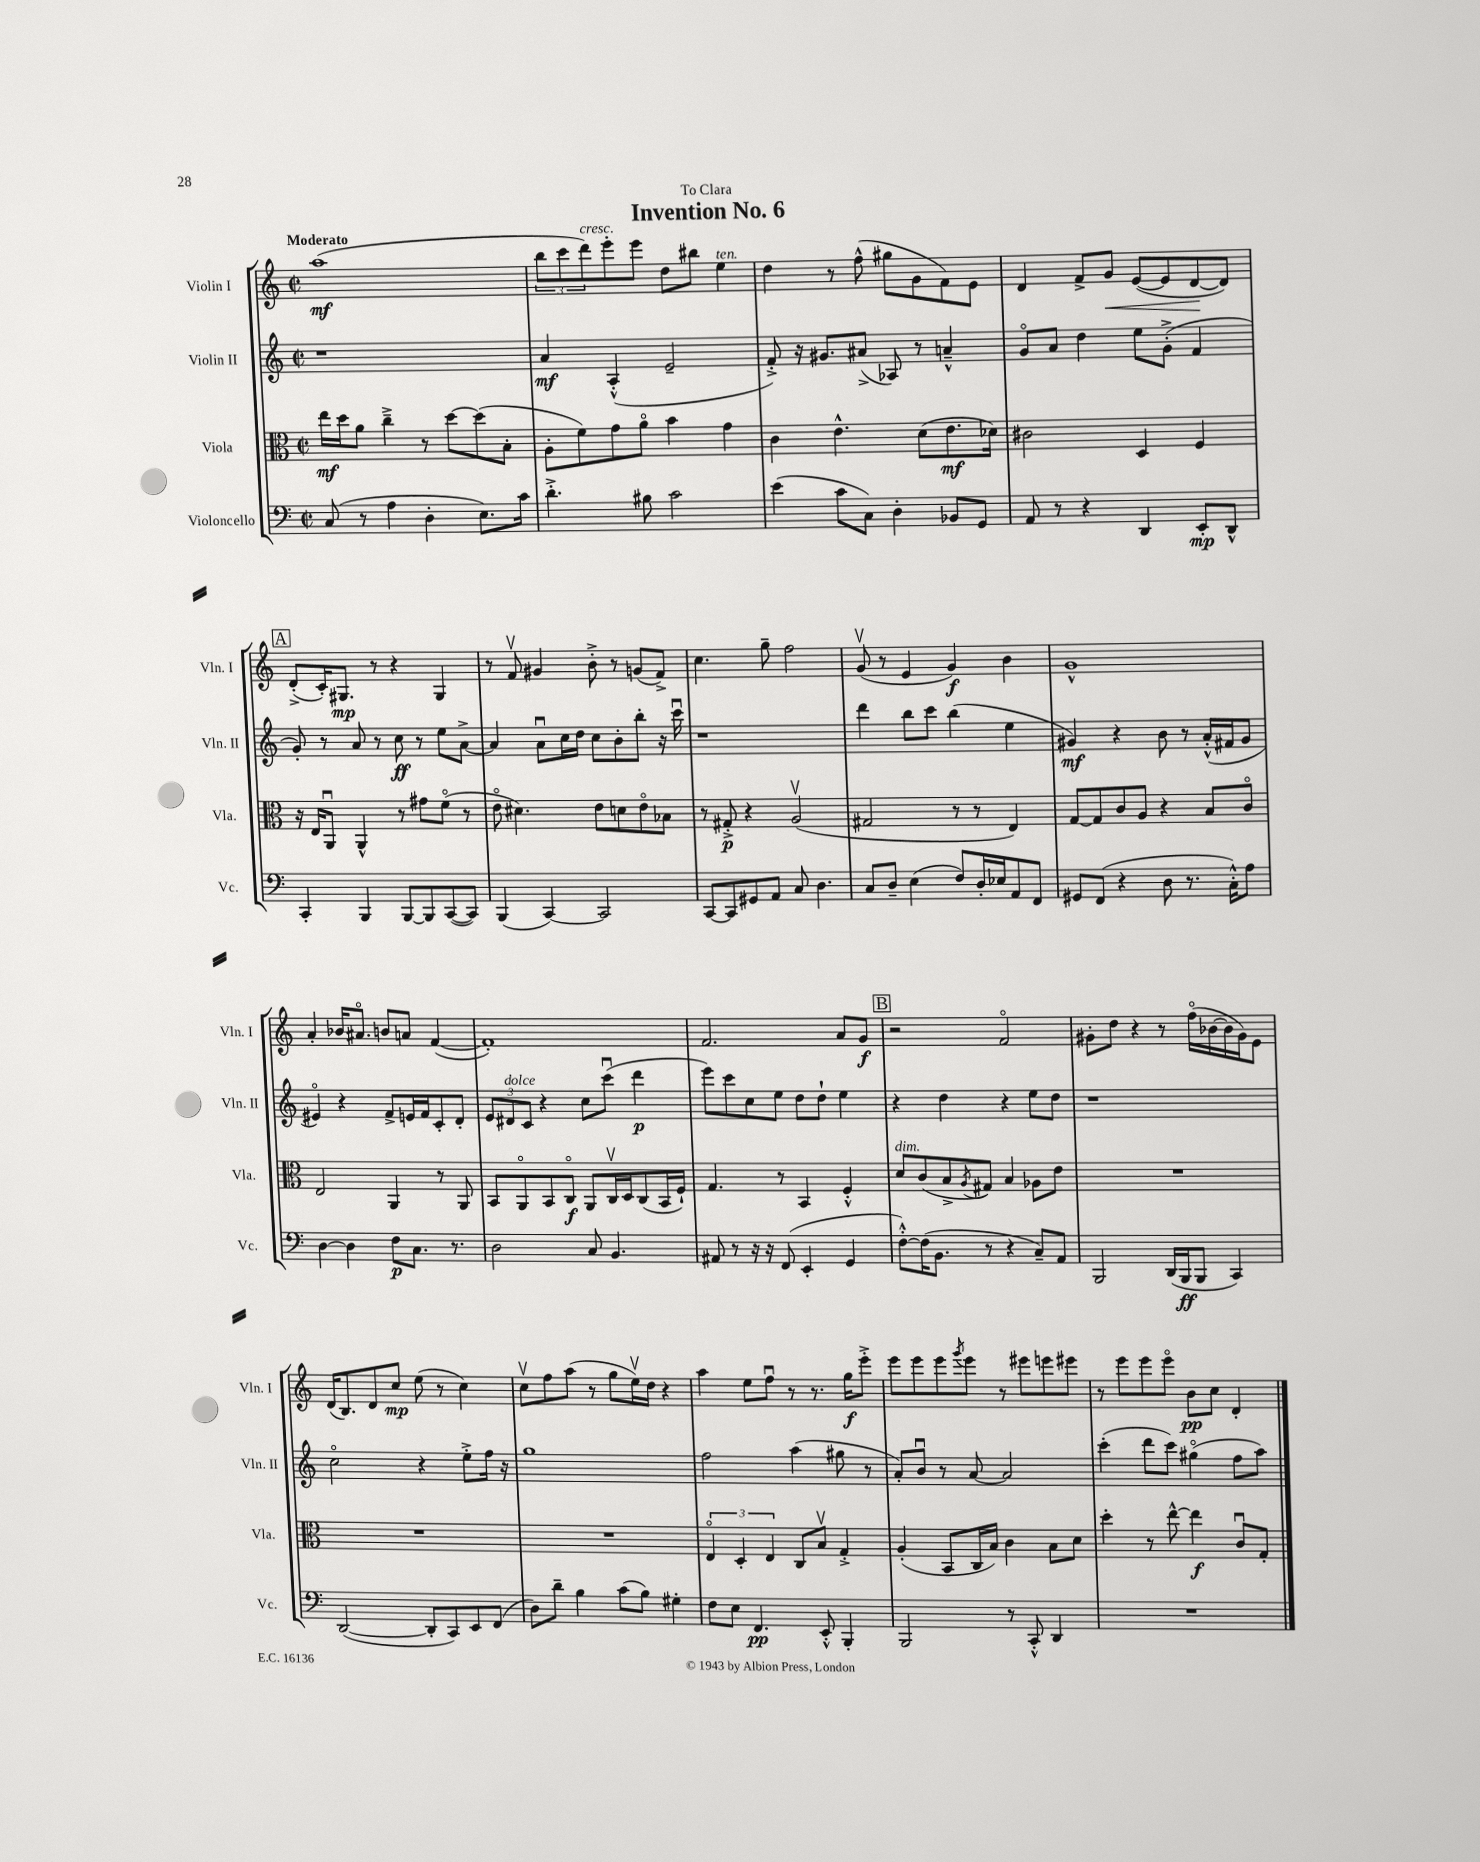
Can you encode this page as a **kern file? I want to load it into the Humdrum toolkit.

**kern	**dynam	**kern	**dynam	**kern	**dynam	**kern	**dynam
*part4	*part4	*part3	*part3	*part2	*part2	*part1	*part1
*staff4	*staff4	*staff3	*staff3	*staff2	*staff2	*staff1	*staff1
*I"Violoncello	*	*I"Viola	*	*I"Violin II	*	*I"Violin I	*
*I'Vc.	*	*I'Vla.	*	*I'Vln. II	*	*I'Vln. I	*
*clefF4	*	*clefC3	*	*clefG2	*	*clefG2	*
*k[]	*	*k[]	*	*k[]	*	*k[]	*
*M2/2	*	*M2/2	*	*M2/2	*	*M2/2	*
*met(c|)	*	*met(c|)	*	*met(c|)	*	*met(c|)	*
=1	=1	=1	=1	=1	=1	=1	=1
!	!	!	!	!	!	!LO:TX:a:B:t=Moderato	!
(8C/	.	16ee\LL	mf	1r	.	(1aa	mf
.	.	16dd\J	.	.	.	.	.
8r	.	8a\J	.	.	.	.	.
4A\	.	4cc~^\	.	.	.	.	.
4D'\	.	8r	.	.	.	.	.
.	.	[8dd\L	.	.	.	.	.
8.E\L)	.	(8dd\]	.	.	.	.	.
.	.	8B'\J	.	.	.	.	.
16c\Jk	.	.	.	.	.	.	.
=2	=2	=2	=2	=2	=2	=2	=2
4.d'^\	.	8A'\L	.	4a/	mf	12bb\L	.
.	.	.	.	.	.	12ccc\	.
.	.	8f\)	.	.	.	.	.
!	!	!	!	!	!	!LO:TX:a:i:t=cresc.	!
.	.	.	.	.	.	12ddd\)	.
.	.	8g\	.	(4A'^^/	.	8eee'\	.
8B#X\	.	8a\J	.	.	.	8eee\J	.
2c\	.	4b\	.	2e~/	.	8dd\L	.
.	.	.	.	.	.	8bb#X\J	.
!	!	!	!	!	!	!LO:TX:a:i:t=ten.	!
.	.	4g\	.	.	.	4ee\	.
=3	=3	=3	=3	=3	=3	=3	=3
(4e\	.	4c\	.	8f'^/)	.	4dd\	.
.	.	.	.	16r	.	.	.
.	.	.	.	8.g#X/L	.	.	.
8c\L	.	4.e^^\	.	.	.	8r	.
8C\J)	.	.	.	(8a#X^/J	.	(8ff^^\	.
4D'\	.	.	.	8A-X/)	.	8gg#X\L	.
.	.	(8d\L	.	8r	.	8g\	.
8BB-X/L	.	8.e\	mf	4an~^^/	.	8f\)	.
8GG/J	.	.	.	.	.	8e\J	.
.	.	16d-X\Jk)	.	.	.	.	.
=4	=4	=4	=4	=4	=4	=4	=4
8AA/	.	2c#X\	.	8g/L	.	4d/	.
8r	.	.	.	8a/J	.	.	.
4r	.	.	.	4dd\	.	8f^/L	.
!	!	!	!	!	!	!	!LO:HP:b
.	.	.	.	.	.	8g/J	<
4DD/	.	4D/	.	8ee\L	.	([8e/L	.
.	.	.	.	(8g'^\J	.	8e/]	.
8EE'/L	mp	4F/	.	4f/	.	[8d/	.
8DD^^/J	.	.	.	.	.	8d/J])	[
!!LO:LB:g=z
!!LO:REH:place=s1:t=A
=5	=5	=5	=5	=5	=5	=5	=5
4CC'/	.	16r	.	8g'/)	.	(8d'^/L	.
.	.	16E/KL	.	.	.	.	.
.	.	8AAu/J	.	8r	.	16c'/K)	.
.	.	.	.	.	.	8.G#X/J	mp
4BBB/	.	4AA^^/	.	8a/	.	.	.
.	.	.	.	8r	.	8r	.
[8BBB/L	.	8r	.	8cc\	ff	4r	.
8BBB/]	.	8g#X\L	.	8r	.	.	.
([8CC/	.	(8f\J	.	8ee\L	.	4G#/	.
8CC/J])	.	8r	.	[8a^\J	.	.	.
=6	=6	=6	=6	=6	=6	=6	=6
(4BBB/	.	8e\	.	4a/]	.	8r	.
.	.	4.d#X\)	.	.	.	8fv/	.
[4CC/)	.	.	.	8au\L	.	4g#X/	.
.	.	.	.	16cc\L	.	.	.
.	.	.	.	16dd\JJ	.	.	.
2CC/]	.	8e\L	.	8cc\L	.	8b'^\	.
.	.	8dn\	.	8b'\	.	8r	.
.	.	8e\	.	8bb'\J	.	(8gn/L	.
.	.	8B-X\J	.	16r	.	8f^/J)	.
.	.	.	.	16cccu\	.	.	.
=7	=7	=7	=7	=7	=7	=7	=7
[8CC/L	.	8r	.	1r	.	4.cc\	.
8CC/]	.	8G#X'^/	p	.	.	.	.
8GG#X/	.	4r	.	.	.	.	.
8AA/J	.	.	.	.	.	8gg~\	.
8C/	.	(2Av/	.	.	.	2ff\	.
4.D\	.	.	.	.	.	.	.
=8	=8	=8	=8	=8	=8	=8	=8
8C/L	.	2G#X/	.	4ddd\	.	(8gv/	.
8D~/J	.	.	.	.	.	8r	.
(4E\	.	.	.	8bb\L	.	4e/	.
.	.	.	.	8ccc\J	.	.	.
8F/L)	.	8r	.	(4bb\	.	4g/)	f
16D'/L	.	8r	.	.	.	.	.
16E-X/J	.	.	.	.	.	.	.
8AA/	.	4E/)	.	4ee\	.	4b\	.
8FF/J	.	.	.	.	.	.	.
=9	=9	=9	=9	=9	=9	=9	=9
8GG#X/L	.	[8G/L	.	4g#X/)	mf	1g^^	.
(8FF/J	.	8G/]	.	.	.	.	.
4r	.	8c/	.	4r	.	.	.
.	.	8A/J	.	.	.	.	.
8D\	.	4r	.	8b\	.	.	.
8.r	.	.	.	8r	.	.	.
.	.	8B/L	.	(16a'^^/LL	.	.	.
16C'^^\KL)	.	.	.	16f#X/J	.	.	.
8A\J	.	8c/J	.	8g#/J	.	.	.
!!LO:LB:g=z
=10	=10	=10	=10	=10	=10	=10	=10
[4D\	.	2E/	.	4e#X/)	.	4a'/	.
4D\]	.	.	.	4r	.	16b-X/KL	.
.	.	.	.	.	.	8.a#X/J	.
8F\L	p	4AA/	.	8f^/L	.	8bn/L	.
8.C\J	.	.	.	16en/L	.	8an/J	.
.	.	.	.	16f/J	.	.	.
.	.	8r	.	8c'/	.	([4f/	.
8.r	.	.	.	.	.	.	.
.	.	8AA/	.	8d'/J	.	.	.
=11	=11	=11	=11	=11	=11	=11	=11
2D\	.	8BB/L	.	12e/L	.	1f'])	.
!	!	!	!	!LO:TX:a:i:t=dolce	!	!	!
.	.	.	.	12d#X/	.	.	.
.	.	8AA/	.	.	.	.	.
.	.	.	.	12c/J	.	.	.
.	.	8BB/	.	4r	.	.	.
.	.	8C/J	f	.	.	.	.
8C/	.	8AA/L	.	8cc\L	.	.	.
4.BB/	.	16Cv/L	.	(8cccu\J	.	.	.
.	.	16D/J	.	.	.	.	.
.	.	(8C/	.	4ddd\	p	.	.
.	.	16BB/L	.	.	.	.	.
.	.	16F`/JJ)	.	.	.	.	.
=12	=12	=12	=12	=12	=12	=12	=12
8AA#X/	.	4.G/	.	8eee\L)	.	2.f/	.
8r	.	.	.	8ccc\	.	.	.
16r	.	.	.	8cc\	.	.	.
16r	.	.	.	.	.	.	.
(8FF/	.	8r	.	8ee\J	.	.	.
4EE'/	.	4BB/	.	8dd\L	.	.	.
.	.	.	.	8dd`\J	.	.	.
4GG/	.	4F'^^/	.	4ee\	.	8a/L	.
.	.	.	.	.	.	8g/J	f
!!LO:REH:place=s1:t=B
=13	=13	=13	=13	=13	=13	=13	=13
!	!	!LO:TX:a:i:t=dim.	!	!	!	!	!
[8F'^^\L)	.	8d/L	.	4r	.	2r	.
(16F\K]	.	(8c/	.	.	.	.	.
8.BB\J	.	.	.	.	.	.	.
.	.	8B^/	.	4dd\	.	.	.
.	.	8qA/	.	.	.	.	.
8r	.	8G#X/J)	.	.	.	.	.
4r	.	4B/	.	4r	.	2f/	.
8C~/L)	.	8A-X\L	.	8ee\L	.	.	.
8AA/J	.	8e\J	.	8dd\J	.	.	.
=14	=14	=14	=14	=14	=14	=14	=14
2BBB/	.	1r	.	1r	.	8g#X'\L	.
.	.	.	.	.	.	8dd\J	.
.	.	.	.	.	.	4r	.
(16DD/LL	.	.	.	.	.	8r	.
16BBB/J	ff	.	.	.	.	.	.
8BBB/J	.	.	.	.	.	(16ff\LL	.
.	.	.	.	.	.	[16b-X\	.
4CC/)	.	.	.	.	.	16b-\]	.
.	.	.	.	.	.	16g#\J)	.
.	.	.	.	.	.	8e\J	.
!!LO:LB:g=z
=15	=15	=15	=15	=15	=15	=15	=15
([2DD/	.	1r	.	2cc\	.	(16d/KL	.
.	.	.	.	.	.	8.B/)	.
.	.	.	.	.	.	8d/	.
.	.	.	.	.	.	8cc/J	mp
8DD'/L]	.	.	.	4r	.	(8ee\	.
8CC/)	.	.	.	.	.	8r	.
8EE/	.	.	.	8ee'^\L	.	4cc\)	.
(8FF/J	.	.	.	16ff\Jk	.	.	.
.	.	.	.	16r	.	.	.
=16	=16	=16	=16	=16	=16	=16	=16
8D\L)	.	1r	.	1gg	.	8ccv\L	.
8d~\J	.	.	.	.	.	8ff\	.
4B\	.	.	.	.	.	(8aa\J	.
.	.	.	.	.	.	8r	.
(8c\L	.	.	.	.	.	8gg\L	.
8B\J)	.	.	.	.	.	16eev\L)	.
.	.	.	.	.	.	16dd\JJ	.
4G#X'\	.	.	.	.	.	4r	.
=17	=17	=17	=17	=17	=17	=17	=17
8F\L	.	6E/	.	2ff\	.	4aa\	.
8E\J	.	.	.	.	.	.	.
.	.	6D'/	.	.	.	.	.
4.FF/	pp	.	.	.	.	8ee\L	.
.	.	6E/	.	.	.	.	.
.	.	.	.	.	.	8ffu\J	.
.	.	8C/L	.	(4aa\	.	8r	.
8EE'^^/	.	8Bv/J	.	.	.	8.r	.
4BBB'/	.	4G'^/	.	8gg#X\	.	.	.
.	.	.	.	.	.	16gg\KL	f
.	.	.	.	8r	.	8eee'^\J	.
=18	=18	=18	=18	=18	=18	=18	=18
2BBB/	.	(4A'/	.	8a'/L)	.	8eee\L	.
.	.	.	.	8bu/J	.	8eee\	.
.	.	8BB/L	.	8r	.	8eee\	.
.	.	.	.	.	.	8qggg/	.
.	.	16C/L	.	[8a/	.	8eee\J	.
.	.	16B/JJ)	.	.	.	.	.
8r	.	4c\	.	2a/]	.	8r	.
8CC'^^/	.	.	.	.	.	8eee#X\L	.
4DD/	.	8B\L	.	.	.	8eeen\	.
.	.	8d\J	.	.	.	8eee#X\J	.
=19	=19	=19	=19	=19	=19	=19	=19
1r	.	4dd'\	.	(4ccc'\	.	8r	.
.	.	.	.	.	.	8eee\L	.
.	.	8r	.	8ddd\L	.	8eee\	.
.	.	[8ee^^\	.	8ccc\J)	.	8eee\J	.
.	.	4ee\]	f	(4gg#X\	.	8b\L	pp
.	.	.	.	.	.	8cc\J	.
.	.	8cu/L	.	8ff\L	.	4d'/	.
.	.	8G'/J	.	8aa\J)	.	.	.
==	==	==	==	==	==	==	==
*-	*-	*-	*-	*-	*-	*-	*-
